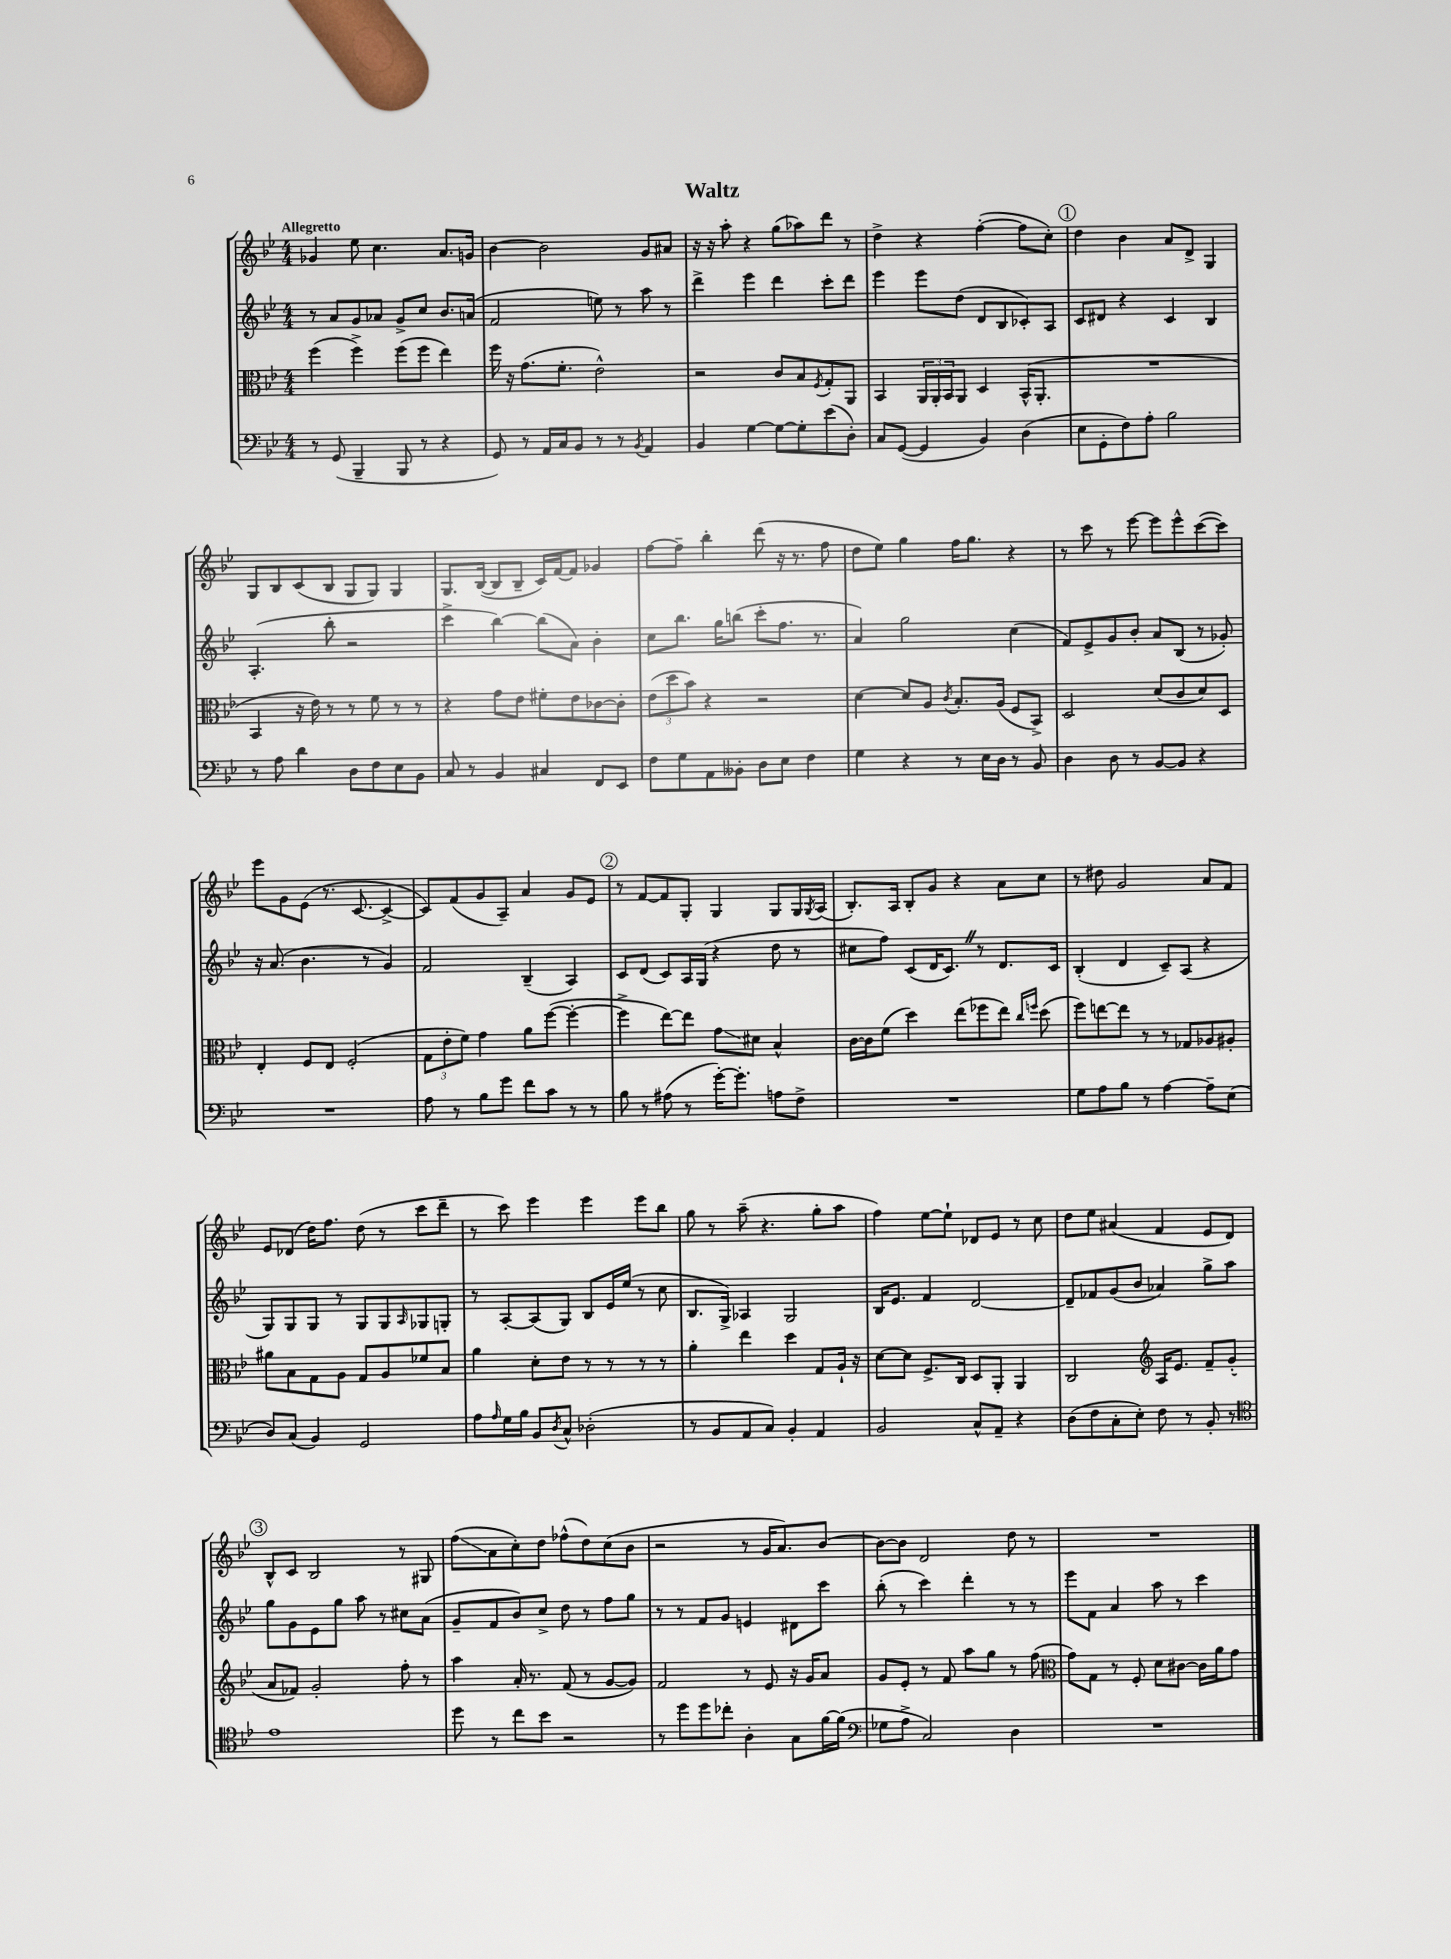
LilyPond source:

\header { title = "Waltz" }
<<
\new StaffGroup <<
\new Staff = "s0" {
    \clef treble \key bes \major \numericTimeSignature \time 4/4 \tempo "Allegretto"
    ges'4 ees''8 c''4. a'8. g'16 |
    bes'4~ bes'2 g'8 ais'8 |
    r16 r16 a''8-. r4 g''8( aes''8) d'''8 r8 |
    d''4-> r4 f''4~-.( f''8 c''8-.) |
    \mark \markup { \circle "1" } d''4 bes'4 a'8 d'8-> g4 |
    g8 bes8 c'8( bes8 g8 g8) g4 |
    g8. bes16~( bes8 bes8-- c'16) f'16~ f'8 ges'4 |
    f''8~ f''8-- bes''4-. d'''8( r16 r8. f''8 |
    d''8 ees''8) g''4 f''16 g''8. r4 |
    r8 c'''8 r8 ees'''8~ ees'''8 ees'''8-^ c'''8~( c'''8) |
    ees'''8 g'8 ees'8( r8. c'8.~ c'4~-> |
    c'8) f'8( g'8 a8--) a'4 g'8 ees'8 |
    \mark \markup { \circle "2" } r8 f'8~ f'8 g8-. g4 g8 g16 \acciaccatura { g8 } a16( |
    bes8.-.) a16 bes8-. g'8 r4 a'8 c''8 |
    r8 dis''8 g'2 a'8 f'8 |
    ees'8 des'8( d''16) f''8. d''8( r8 c'''8 d'''8-- |
    r8 c'''8) ees'''4 ees'''4 ees'''8 bes''8 |
    g''8 r8 a''8--( r4. g''8-. a''8 |
    f''4) ees''8~ ees''8-! des'8 ees'8 r8 c''8 |
    d''8 ees''8 ais'4( f'4 ees'8 d'8) |
    \mark \markup { \circle "3" } bes8-^ c'8 bes2 r8 gis8 |
    f''8\glissando( a'8 c''8-.) d''8 fes''8-^( d''8) c''8( bes'8 |
    r2 r8 g'16 a'8.) bes'8~ |
    bes'8~ bes'8 d'2 d''8 r8 |
    R1 \bar "|." |
}
\new Staff = "s1" {
    \clef treble \key bes \major \numericTimeSignature \time 4/4
    r8 a'8 g'8 aes'8 g'8-> c''8 bes'8. a'16( |
    f'2 e''8) r8 a''8 r8 |
    d'''4-> ees'''4 d'''4 c'''8-. d'''8 |
    ees'''4 ees'''8 d''8( d'8 bes8 ces'8-.) a8 |
    \mark \markup { \circle "1" } c'8 dis'8 r4 c'4 bes4 |
    a4.-.( bes''8-. r2 |
    c'''4-> bes''4~) bes''8( a'8) bes'4-. |
    c''8 bes''8. g''16 b''8( c'''8-. f''8. r8. |
    a'4) g''2 c''4( |
    f'8) ees'8-> g'8 bes'8-. a'8 bes8( r8 ges'8-.) |
    r16 a'8.( bes'4. r8 g'4) |
    f'2 bes4--( a4) |
    \mark \markup { \circle "2" } c'8 d'8( c'8) a16 g16( r4 d''8 r8 |
    cis''8 f''8) c'8( d'16 c'8.) \once \override BreathingSign.text = \markup { \musicglyph "scripts.caesura.straight" } \breathe r8 d'8. c'16 |
    bes4-.( d'4 c'8--) a8( r4 |
    g8) g8 g8 r8 g8 g8 \grace { a16 } ges8 g8-. |
    r8 a8~-. a8( g8) bes8 ees'16 ees''16( r8 c''8 |
    bes8. g16->) aes4 g2 |
    bes16 ees'8. f'4 d'2~ |
    d'8-- fes'8 g'8( bes'8 aes'4) g''8-> a''8 |
    \mark \markup { \circle "3" } g''8 g'8 ees'8 g''8 a''8 r8 cis''8 a'8( |
    g'8-- f'8 bes'8) c''8-> d''8 r8 f''8 g''8 |
    r8 r8 f'8 g'8 e'4 dis'8 c'''8 |
    bes''8-.( r8 c'''4) d'''4-. r8 r8 |
    ees'''8 f'8 a'4 a''8 r8 c'''4 \bar "|." |
}
\new Staff = "s2" {
    \clef alto \key bes \major \numericTimeSignature \time 4/4
    f''4( f''4->) f''8( f''8 ees''4) |
    f''16 r16 g'8.( f'8.-. ees'2-^) |
    r2 c'8 bes8 \acciaccatura { f8 } g8-. a,8 |
    bes,4 \tuplet 3/2 { a,16 a,16-. bes,16 } a,8 d4 bes,16-^( a,8.-. |
    \mark \markup { \circle "1" } R1 |
    bes,4 r16 ees'16) r8 r8 f'8 r8 r8 |
    r4 g'8 ees'8 fis'8-. ees'8 ces'8~ ces'8-. |
    \tuplet 3/2 { ees'8( d''8 bes'8) } r4 r2 |
    d'4~ d'8 a8 \acciaccatura { c'8 } bes8.-. a16( f8 bes,8->) |
    d2 d'8( c'8 d'8) d8 |
    ees4-. f8 ees8 f2-.( |
    \tuplet 3/2 { g8 ees'8-. f'8) } g'4 a'8 f''8~( f''4~-. |
    \mark \markup { \circle "2" } f''4-> ees''8~) ees''8 g'8\glissando dis'8 bes4-^ |
    c'16~ c'16 f'8( d''4) ees''8( fes''8 ees''8) \grace { c''16 f''16 } d''8( |
    f''8) e''8~ e''8 r8 r8 ges8 aes8 ais8-. |
    ais'8 bes8 g8 a8 g8 a8 fes'8 bes8 |
    a'4 d'8-. ees'8 r8 r8 r8 r8 |
    a'4-. ees''4 d''4 g8 a16-! r16 |
    d'8~ d'8 f8.-> c16 d8 a,8-. a,4 |
    c2 \clef treble a16 ees'8. f'8-- g'8-.( |
    \mark \markup { \circle "3" } a'8 fes'8) g'2-. f''8-. r8 |
    a''4 a'16-. r8. f'8( r8 g'8~ g'8) |
    f'2 r8 ees'8 r16 g'16 a'8 |
    g'8 ees'8-. r8 f'8 a''8 g''8 r8 f''8( |
    \clef alto g'8) g8 r8 f8-. d'8 cis'8~ cis'16 a'16 g'8 \bar "|." |
}
\new Staff = "s3" {
    \clef bass \key bes \major \numericTimeSignature \time 4/4
    r8 g,8( bes,,4-- bes,,8 r8 r4 |
    g,8) r8 a,16 c16 bes,8 r8 r8 \acciaccatura { bes,8 } a,4 |
    bes,4 g4~ g8~ g8-. ees'8( d8-.) |
    c8 g,8~( g,4 bes,4) d4( |
    \mark \markup { \circle "1" } ees8 g,8-. f8) a8-. bes2 |
    r8 a8 d'4 d8 f8 ees8 bes,8 |
    c8 r8 bes,4 cis4 f,8 ees,8 |
    f8 g8 a,8 beses,8-. d8 ees8 f4 |
    g4 r4 r8 ees16 d16 r8 bes,8 |
    d4 d8 r8 bes,8~ bes,8 r4 |
    R1 |
    a8 r8 bes8 g'8 f'8 c'8 r8 r8 |
    \mark \markup { \circle "2" } bes8 r8 ais8( r8 g'16~-.) g'8.-. a8 f8-> |
    R1 |
    g8 a8 bes8 r8 a4~ a8-- ees8( |
    d8) c8( bes,4) g,2 |
    a8 \grace { a16 } g16 bes16 bes,8 \acciaccatura { d8 } c8-^ des2-.( |
    r8 bes,8 a,8 c8) bes,4-. a,4 |
    bes,2 c8-^ a,8-- r4 |
    d8( f8 c8-. ees8-.) f8 r8 bes,8-. r8 |
    \mark \markup { \circle "3" } \clef tenor ees'1 |
    d''8 r8 c''8 bes'8 r2 |
    r8 d''8 d''8 ces''8-. a4-. g8 f'16~ f'16( |
    \clef bass ges8 a8-> c2) d4 |
    R1 \bar "|." |
}
>>
>>
\layout { \context { \Score \remove "Bar_number_engraver" } }
